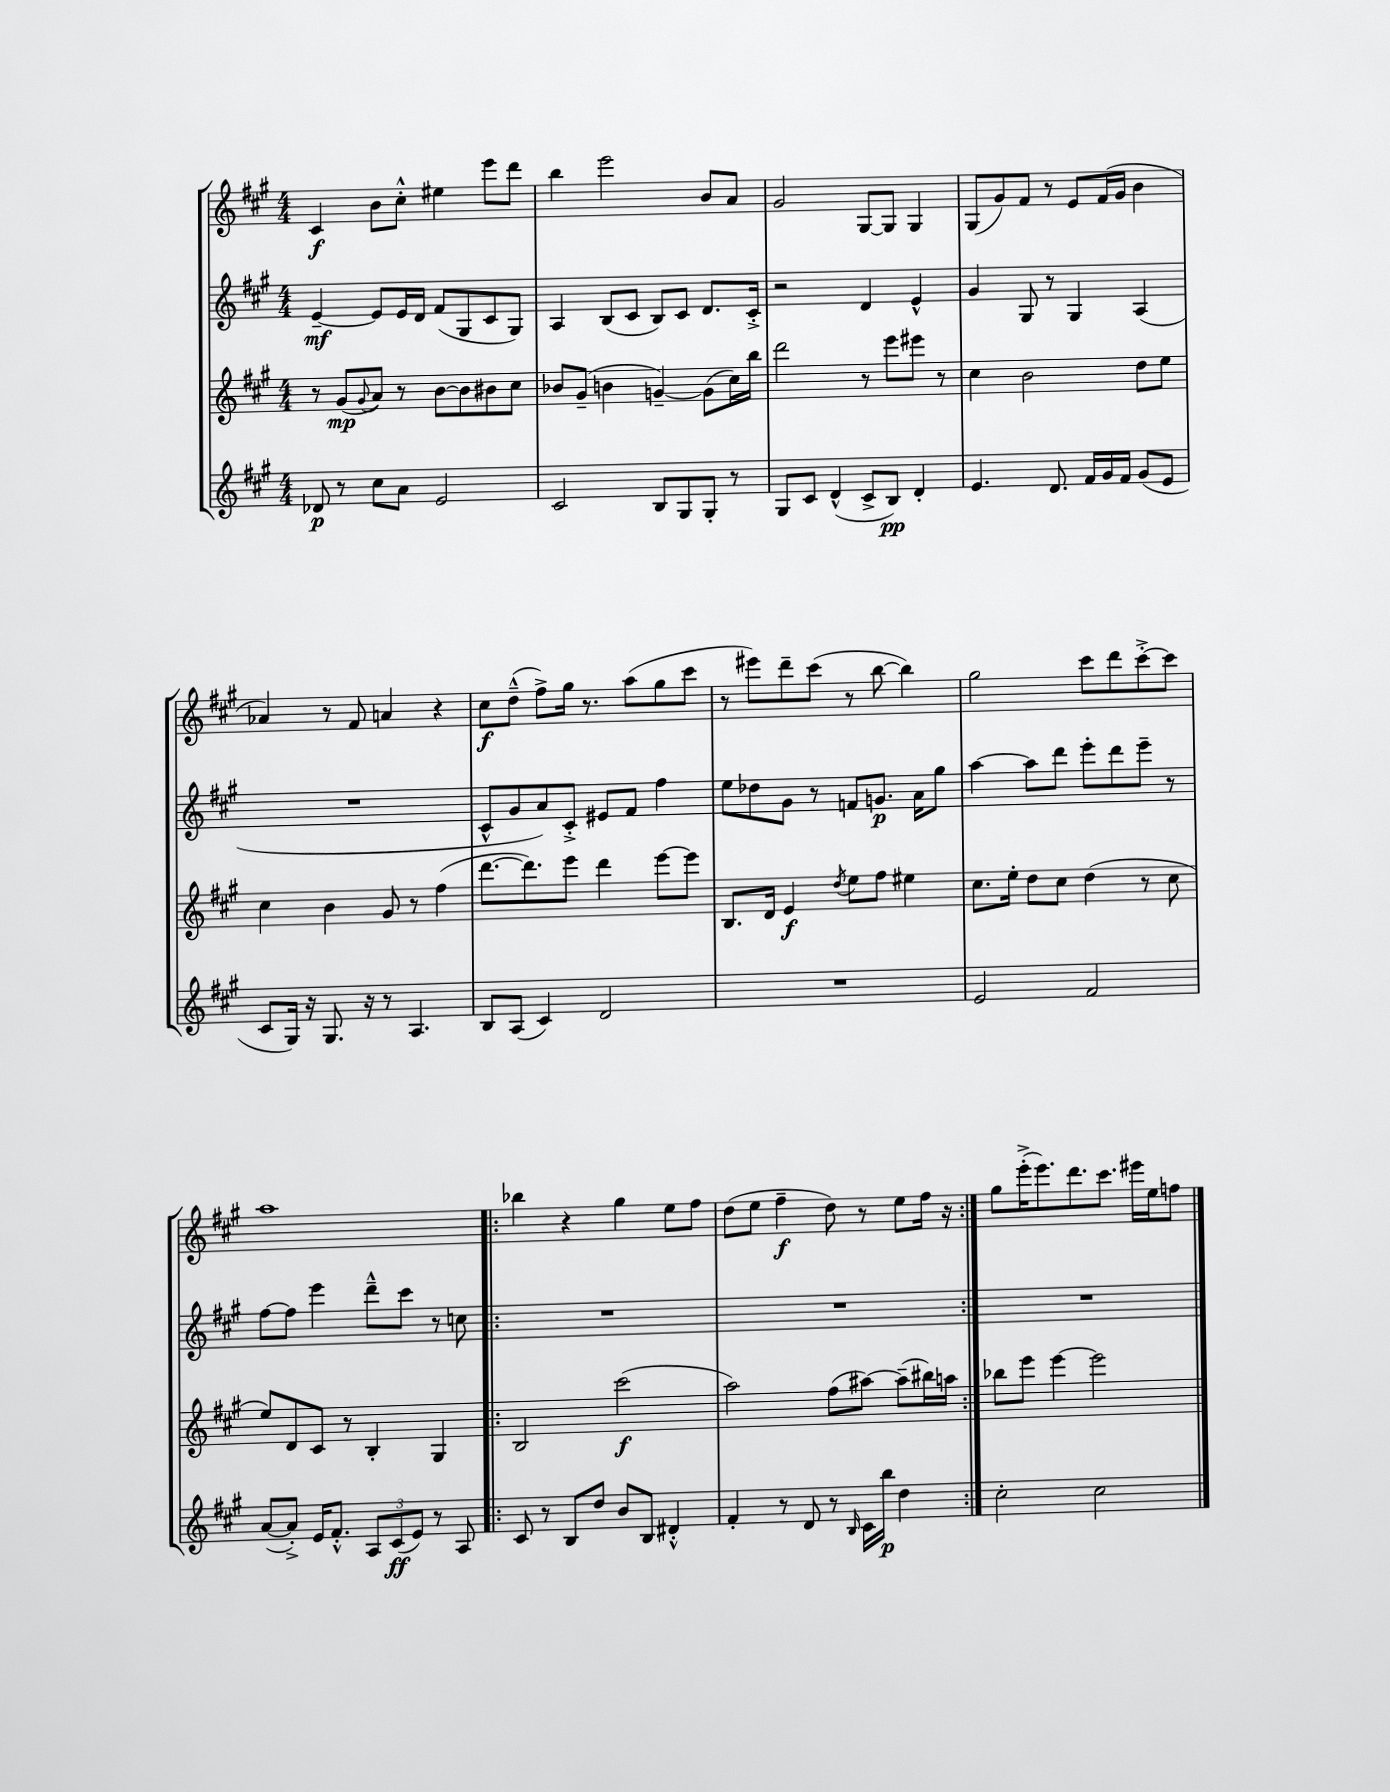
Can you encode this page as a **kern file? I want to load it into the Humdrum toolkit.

**kern	**kern	**kern	**kern
*staff4	*staff3	*staff2	*staff1
*clefG2	*clefG2	*clefG2	*clefG2
*k[f#c#g#]	*k[f#c#g#]	*k[f#c#g#]	*k[f#c#g#]
*M4/4	*M4/4	*M4/4	*M4/4
8d-/	8r	[4e~/	4c#/
8r	(8g#/L	.	.
.	8qqg#/	.	.
8cc#\L	8a/J)	8e/]L	8b\L
8a\J	8r	16e/L	8cc#'^^\J
.	.	16d/JJ	.
2e/	[8b\L	(8f#/L	4ee#\
.	8b\]	8G#/	.
.	8b#\	8c#/	8eee\L
.	8cc#\J	8G#/J)	8ddd\J
=	=	=	=
2c#/	8b-/L	4A/	4bb\
.	(8g#~/J	.	.
.	4b\	(8B/L	2eee\
.	.	8c#/J	.
8B/L	[4g~/)	8B/L)	.
8G#/	.	8c#/J	.
8G#'/J	(8g\]L	8.d/L	8b/L
8r	16cc#\L)	.	8a/J
.	16bb\JJ	16c#'^/Jk	.
=	=	=	=
8G#/L	2ddd\	2r	2g#/
8c#/J	.	.	.
(4d^^/	.	.	.
8c#^/L	8r	4d/	[8G#/L
8B/J)	8eee\L	.	8G#/]J
4d'/	8eee#\J	4e^^/	4G#/
.	8r	.	.
=	=	=	=
4.e/	4cc#\	4g#/	(8G#/L
.	.	.	8g#/)
.	2b\	8G#/	8f#/J
8.d/	.	8r	8r
.	.	4G#/	8e/L
16f#/LL	.	.	.
16g#/	.	.	(16f#/L
16f#/JJ	.	.	16g#/JJ
(8g#/L	8dd\L	(4A/	4b\
8e/J	8ee\J	.	.
=	=	=	=
8c#/L	4cc#\	1r	4a-/)
16G#/Jk)	.	.	.
16r	.	.	.
8.G#/	4b\	.	8r
.	.	.	8f#/
16r	.	.	.
8r	8g#/	.	4a/
4.A/	8r	.	.
.	(4ff#\	.	4r
=	=	=	=
8B/L	[8.ddd\L	8c#^^/L	8cc#\L
(8A/J	.	8g#/	(8dd~^^\J
.	8.ddd\])	.	.
4c#/)	.	8a/)	8ff#^\L)
.	8eee\J	8c#'^/J	16gg#\Jk
.	.	.	8.r
2d/	4ddd\	8e#/L	.
.	.	8f#/J	(8aa\L
.	[8eee\L	4ff#\	8gg#\
.	8eee\]J	.	8ccc#\J
=	=	=	=
1r	8.B/L	8ee\L	8r
.	.	8dd-\	8eee#\L)
.	16d/Jk	.	.
.	4e/	8g#\J	8ddd~\
.	.	8r	(8ccc#\J
.	8qdd/	.	.
.	8ee\L	8f/L	8r
.	8ff#\J	8.g/J	[8bb\
.	4ee#\	.	4bb\])
.	.	16a\LK	.
.	.	8gg#\J	.
=	=	=	=
2e/	8.cc#\L	[4aa\	2gg#\
.	16ee'\Jk	.	.
.	8dd\L	8aa\]L	.
.	8cc#\J	8ddd\J	.
2f#/	(4dd\	8eee'\L	8ccc#\L
.	.	8ddd\	8ddd\
.	8r	8eee~\J	[8ccc#'^\
.	8cc#\	8r	8ccc#\]J
=	=	=	=
([8a/L	8ee/L)	[8ff#\L	1aa
8a'^/]J)	8d/	8ff#\]J	.
16e/LK	8c#/J	4eee\	.
8.f#'^^/J	.	.	.
.	8r	.	.
12A/L	4B'/	8ddd~^^\L	.
(12c#/	.	.	.
.	.	8ccc#\J	.
12e/J)	.	.	.
8r	4G#/	8r	.
8A/	.	8cc\	.
=!|:	=!|:	=!|:	=!|:
8c#/	2B/	1r	4bb-\
8r	.	.	.
8B/L	.	.	4r
8dd/J	.	.	.
8b/L	(2ccc#\	.	4gg#\
8B/J	.	.	.
4d#'^^/	.	.	8ee\L
.	.	.	8ff#\J
=	=	=	=
4f#'/	2aa\)	1r	(8dd\L
.	.	.	8ee\J
8r	.	.	4ff#~\
8d/	.	.	.
8r	(8ff#\L	.	8dd\)
16qqB/	.	.	.
16c#\LL	[8aa#\J)	.	8r
16bb\JJ	.	.	.
4dd\	(8aa#~\]L	.	8ee\L
.	16bb#\L)	.	16ff#\Jk
.	16aa\JJ	.	16r
=:|!	=:|!	=:|!	=:|!
2cc#'\	8bb-\L	1r	8gg#\L
.	8eee\J	.	(16eee'^\K
.	.	.	8.eee\)
.	[4eee\	.	.
.	.	.	8.ddd\
2cc#\	2eee\]	.	.
.	.	.	8.ccc#\J
.	.	.	16eee#\LL
.	.	.	16ee\J
.	.	.	8ff\J
==	==	==	==
*-	*-	*-	*-
